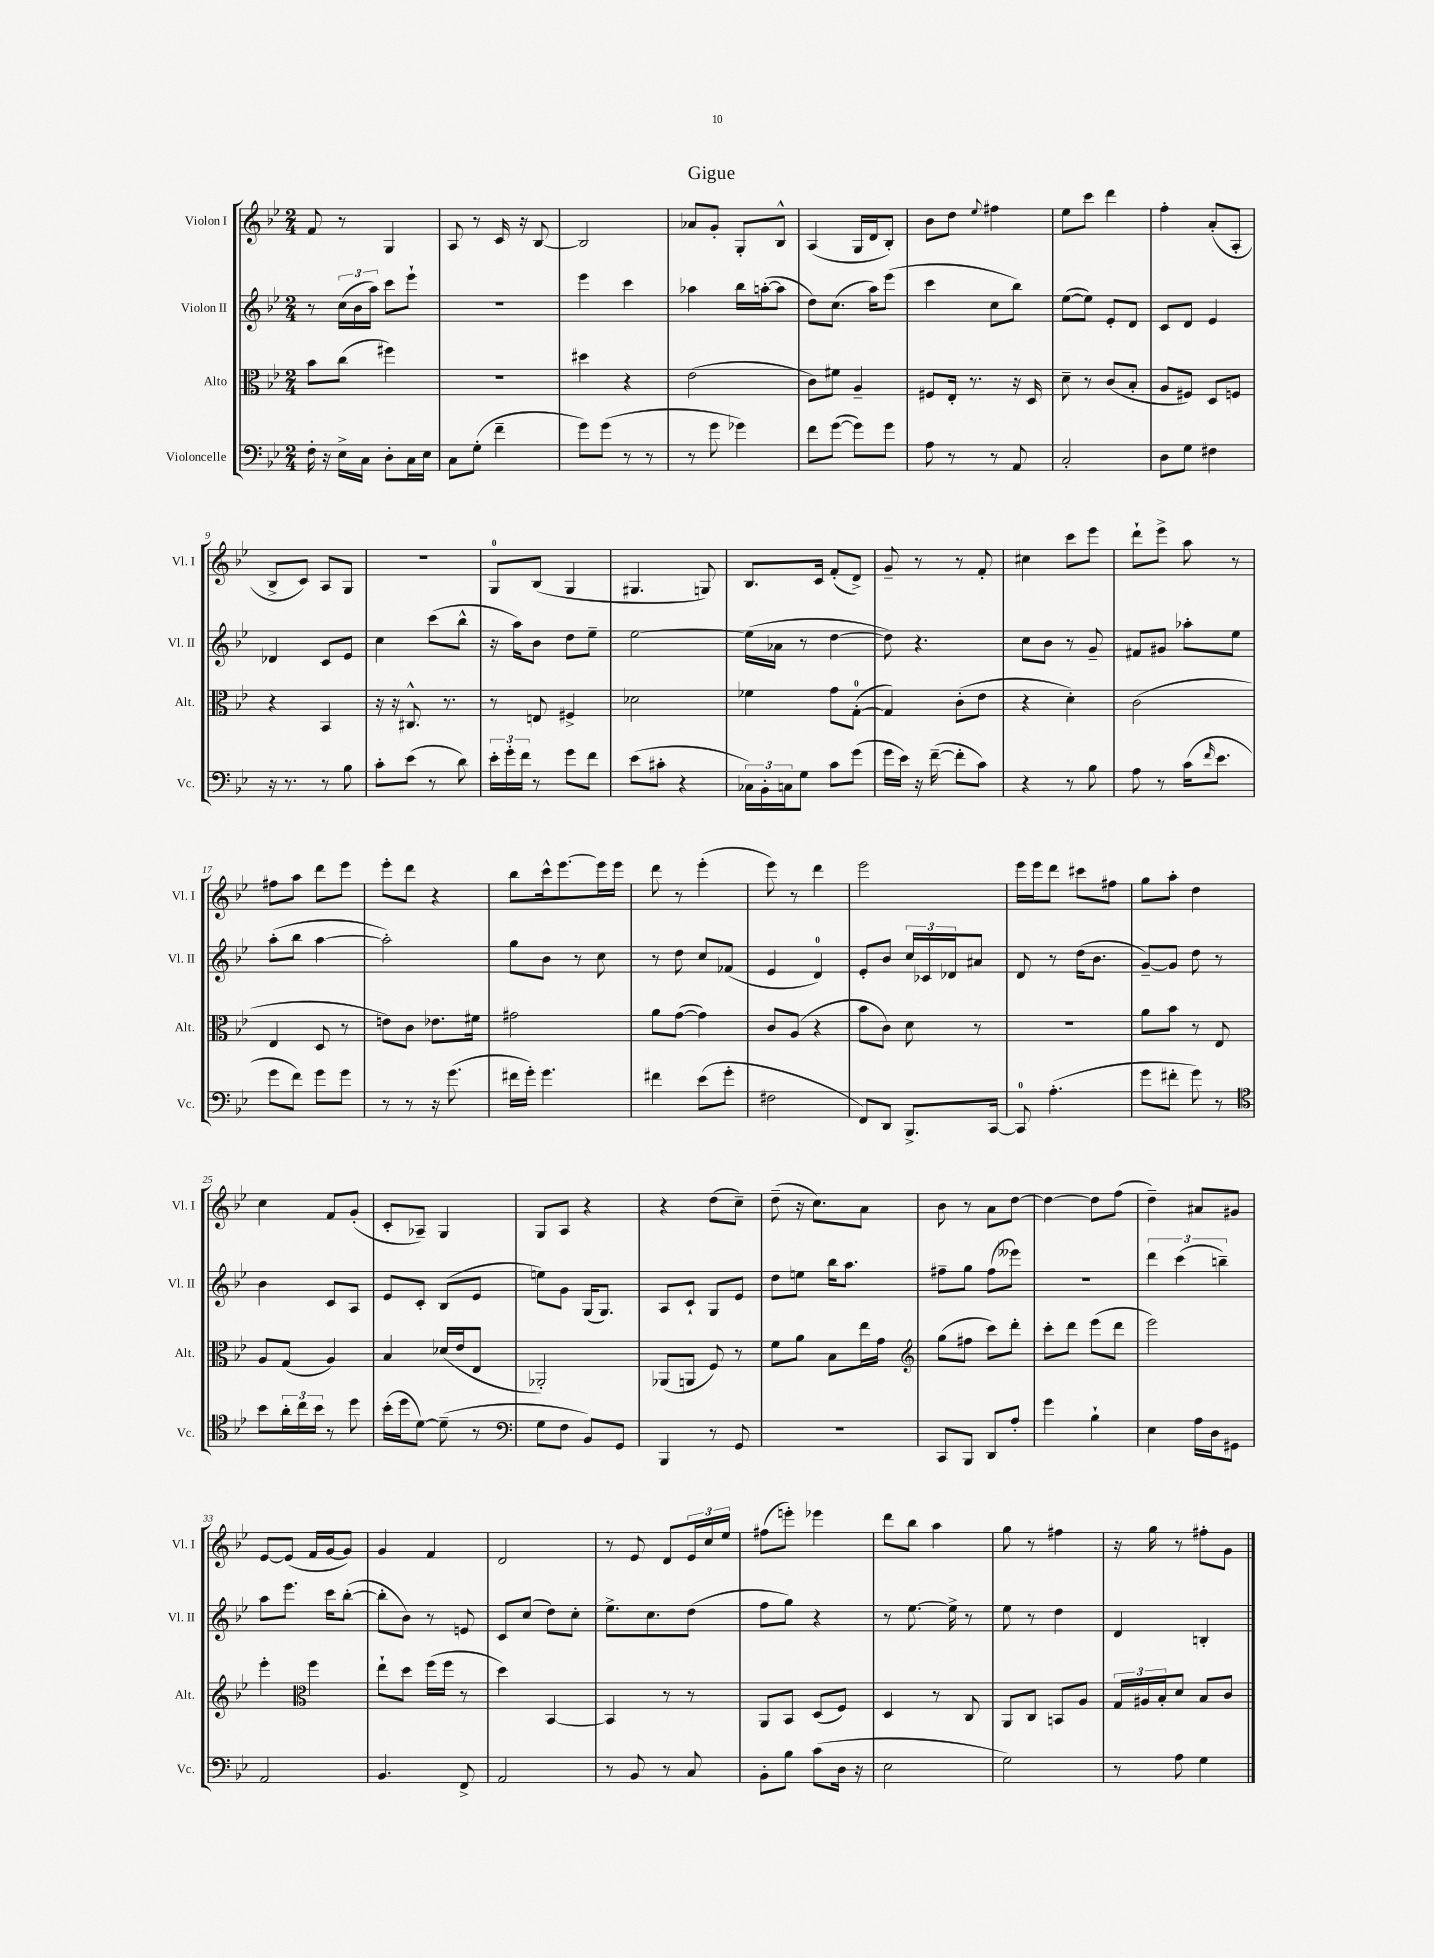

**kern	**kern	**kern	**kern
*part4	*part3	*part2	*part1
*staff4	*staff3	*staff2	*staff1
*I"Violoncelle	*I"Alto	*I"Violon II	*I"Violon I
*I'Vc.	*I'Alt.	*I'Vl. II	*I'Vl. I
*clefF4	*clefC3	*clefG2	*clefG2
*k[b-e-]	*k[b-e-]	*k[b-e-]	*k[b-e-]
*M2/4	*M2/4	*M2/4	*M2/4
=1	=1	=1	=1
16F'\	8b-\L	8r	8f/
16r	.	.	.
16E-^\LL	(8cc\J	(24cc\LL	8r
.	.	24b-\	.
16C\JJ	.	.	.
.	.	24aa\JJ)	.
8D'\L	4ff#X\)	8ccc\L	4G/
16C\L	.	8eee-`\J	.
16E-\JJ	.	.	.
=2	=2	=2	=2
8C\L	2r	2r	8A/
(8G'\J	.	.	8r
4f~\	.	.	16c/
.	.	.	16r
.	.	.	[8B-/
=3	=3	=3	=3
8g\L)	4dd#X\	4eee-\	2B-/]
(8g\J	.	.	.
8r	4r	4ccc\	.
8r	.	.	.
=4	=4	=4	=4
8r	(2e-\	4aa-X\	8a-X/L
8g\	.	.	8g'/J
4g-X\)	.	16bb-\LL	8G'/L
.	.	([16aan'\J	.
.	.	8aa\J]	8B-^^/J
=5	=5	=5	=5
8f\L	8c\L)	8dd\L)	(4A/
([8g\J	8f#X\J	(8.cc\J	.
8g\L])	4A~/	.	16G/LL
.	.	16aa\KL)	16d/J
8g\J	.	(8eee-\J	8B-'/J)
=6	=6	=6	=6
8A\	8F#X/L	4ccc\	8b-\L
8r	16E-'/Jk	.	8dd\J
.	8.r	.	.
.	.	.	8qqee-/
8r	.	8cc\L	4ff#X\
8AA/	16r	8bb-\J)	.
.	16D/	.	.
=7	=7	=7	=7
2C'/	8d~\	([8ee-\L	8ee-\L
.	8r	8ee-\J])	8ccc\J
.	(8c/L	8e-'/L	4ddd\
.	8B-'/J	8d/J	.
=8	=8	=8	=8
8D\L	8A/L	8c/L	4ff'\
8G\J	8F#X/J)	8d/J	.
4F#X\	8D/L	4e-/	(8a'/L
.	8Fn/J	.	8A'/J
!!LO:LB:g=z
=9	=9	=9	=9
16r	4r	4d-X/	8B-^/L
8.r	.	.	.
.	.	.	8c/J)
8r	4BB-/	8c/L	8A/L
8B-\	.	8e-/J	8G/J
=10	=10	=10	=10
8c'\L	16r	4cc\	2r
.	16r	.	.
(8e-\J	8.C#X^^/	.	.
8r	.	(8ccc\L	.
.	8.r	.	.
8d\)	.	8bb-^^\J	.
=11	=11	=11	=11
24e-'\LL	8r	16r	8G/L
24g'\	.	.	.
.	.	16aa\KL)	.
24f\JJ	.	.	.
8r	8En/	8b-\J	(8B-/J
8g\L	4F#X^/	8dd\L	4G/
8f\J	.	8ee-~\J	.
=12	=12	=12	=12
(8e-\L	2d-X\	[2ee-\	4.G#X/
8c#X'\J	.	.	.
4r	.	.	.
.	.	.	8Gn/)
=13	=13	=13	=13
24C-X\LL)	4f-X\	(16ee-\LL]	8.B-/L
24BB-'\	.	.	.
.	.	16a-X\JJ	.
24Cn\J	.	.	.
8G\J	.	8r	.
.	.	.	16c/Jk
8c\L	8g\L	[4dd\	(8f'/L
(8g\J	([8G'\J	.	8d^/J)
=14	=14	=14	=14
16g\LL	4G/])	8dd\])	8g~/
16e-\JJ)	.	.	.
16r	.	4.r	8r
([16f~\	.	.	.
8f'\L]	(8c'\L	.	8r
8c\J)	8e-\J	.	8f'/
=15	=15	=15	=15
4r	4r	8cc\L	4cc#X\
.	.	8b-\J	.
8r	4d'\)	8r	8ccc\L
8B-\	.	8g~/	8eee-\J
=16	=16	=16	=16
8A\	(2c\	8f#X/L	8ddd`\L
8r	.	8g#X/J	8eee-^\J
(16c\KL	.	8aa-X'\L	8aa\
16qqf/	.	.	.
8.e-\J	.	.	.
.	.	8ee-\J	8r
!!LO:LB:g=z
=17	=17	=17	=17
8g\L	4E-/	(8aa'\L	8ff#X\L
8f\J)	.	8bb-\J	8aa\J
8g\L	8D/	[4aa\	8ddd\L
8g\J	8r	.	8eee-\J
=18	=18	=18	=18
8r	8en\L)	2aa'\])	8eee-'\L
8r	8c\J	.	8ddd\J
16r	8.e-X\L	.	4r
(8.g\	.	.	.
.	16f#X\Jk	.	.
=19	=19	=19	=19
16f#X\LL	2g#X\	8gg\L	8bb-\L
16g'\JJ)	.	.	.
4.g\	.	8b-\J	16ccc^^\k
.	.	.	[8.eee-\
.	.	8r	.
.	.	8cc\	16eee-\L]
.	.	.	16eee-\JJ
=20	=20	=20	=20
4f#X\	8a\L	8r	8ddd\
.	([8g\J	8dd\	8r
(8e-\L	4g\])	8cc/L	(4eee-'\
8g'\J	.	(8f-X/J	.
=21	=21	=21	=21
2F#X\	8c/L	4e-/	8eee-\)
.	(8A/J	.	8r
.	4r	4d/)	4ddd\
=22	=22	=22	=22
8FF/L)	8b-\L	8e-'/L	2eee-\
8DD/J	8c\J)	8b-/J	.
8.BBB-^/L	8d\	24cc/LL	.
.	.	24c-X/	.
.	.	24d-X/J	.
.	8r	8a#X/J	.
[16CC/Jk	.	.	.
=23	=23	=23	=23
8CC/]	2r	8d/	16eee-\LL
.	.	.	16eee-\J
(4.A'\	.	8r	8ddd\J
.	.	(16dd\KL	8ccc#X\L
.	.	8.b-\J	.
.	.	.	8ff#X\J
=24	=24	=24	=24
8g\L	8a\L	[8g~/L)	8gg\L
8f#X'\J	8b-\J	8g/J]	8aa'\J
8g\)	8r	8dd\	4dd\
8r	8E-/	8r	.
!!LO:LB:g=z
=25	=25	=25	=25
*clefC4	*	*	*
8b-\L	8A/L	4b-\	4cc\
24a'\L	(8G/J	.	.
24cc\	.	.	.
24b-\JJ	.	.	.
8r	4A/)	8c/L	8f/L
8dd\	.	8A/J	(8g'/J
=26	=26	=26	=26
(16b-'\LL	4B-/	8e-/L	8c'/L
16dd\J	.	.	.
[8d\J)	.	8c'/J	8A-X~/J)
(8d~\]	(16d-X/LL	(8B-/L	4G/
.	16e-/J	.	.
8r	8E-/J	8e-/J	.
=27	=27	=27	=27
*clefF4	*	*	*
8G\L	2AA-X'/)	8een\L)	8G/L
8F\J	.	8g\J	8A/J
8BB-/L)	.	(16G/KL	4r
.	.	8.G/J)	.
8GG/J	.	.	.
=28	=28	=28	=28
4BBB-/	(8AA-X/L	8A/L	4r
.	8AAn/J	8c`/J	.
8r	8F/)	8G/L	(8dd\L
8GG/	8r	8e-/J	8cc~\J)
=29	=29	=29	=29
2r	8f\L	8dd\L	(8dd~\
.	8a\J	8een\J	16r
.	.	.	8.cc\L)
.	8B-\L	16bb-\KL	.
.	.	8.aa\J	.
.	16ee-\L	.	8a\J
.	16g\JJ	.	.
=30	=30	=30	=30
*	*clefG2	*	*
8CC/L	(8gg\L	8ff#X~\L	8b-\
8BBB-/J	8ff#X\J	8gg\J	8r
8DD/L	8ccc\L)	(8ff#\L	8a\L
8A'/J	8ddd'\J	8eee--X\J)	[8dd\J
=31	=31	=31	=31
4g\	8ccc'\L	2r	4dd\_
.	8ddd\J	.	.
4B-`\	(8eee-\L	.	8dd\L]
.	8ddd\J	.	(8ff\J
=32	=32	=32	=32
4E-\	2eee-\)	6ddd\	4dd~\)
.	.	(6ccc\	.
16A\LL	.	.	8a#X/L
16D\J	.	.	.
.	.	6bbn~\)	.
8GG#X\J	.	.	8g#X/J
!!LO:LB:g=z
=33	=33	=33	=33
2AA/	4eee-'\	8aa\L	[8e-/L
.	.	8.eee-\J	(8e-/J]
*	*clefC3	*	*
.	4ff\	.	16f/LL
.	.	16ccc\KL	[16g/J
.	.	([8bb-'\J	8g/J])
=34	=34	=34	=34
4.BB-/	8ee-`\L	8bb-'\L]	4g/
.	8dd\J	8b-\J)	.
.	(16ff\LL	8r	4f/
.	16ff\JJ	.	.
8FF^/	8r	8en/	.
=35	=35	=35	=35
2AA/	4dd\)	8c/L	2d/
.	.	(8cc/J	.
.	[4BB-/	8dd\L)	.
.	.	8cc'\J	.
=36	=36	=36	=36
8r	4BB-/]	8.ee-^\L	8r
8BB-/	.	.	8e-/
.	.	8.cc\	.
8r	8r	.	8d/L
8C/	8r	(8dd\J	24e-/L
.	.	.	24cc/
.	.	.	24ee-/JJ
=37	=37	=37	=37
8BB-'\L	8AA/L	8ff\L	(8ff#X\L
8B-\J	8BB-/J	8gg\J)	8eeen'\J)
(8c\L	(8D/L	4r	4eee-X\
16D\Jk	8F/J)	.	.
16r	.	.	.
=38	=38	=38	=38
2E-\	4D/	8r	8ddd\L
.	.	[8.ee-\	8bb-\J
.	8r	.	4aa\
.	.	16ee-^\]	.
.	8C/	8r	.
=39	=39	=39	=39
2G\)	8AA/L	8ee-\	8gg\
.	8C/J	8r	8r
.	8BBn/L	4dd\	4ff#X\
.	8A/J	.	.
=40	=40	=40	=40
8r	24G/LL	4d/	16r
.	24A#X/	.	.
.	.	.	16gg\
.	24B-'/J	.	.
8A\	8d/J	.	8r
4G\	8B-/L	4Bn'/	8ff#X'\L
.	8c/J	.	8g\J
==	==	==	==
*-	*-	*-	*-
